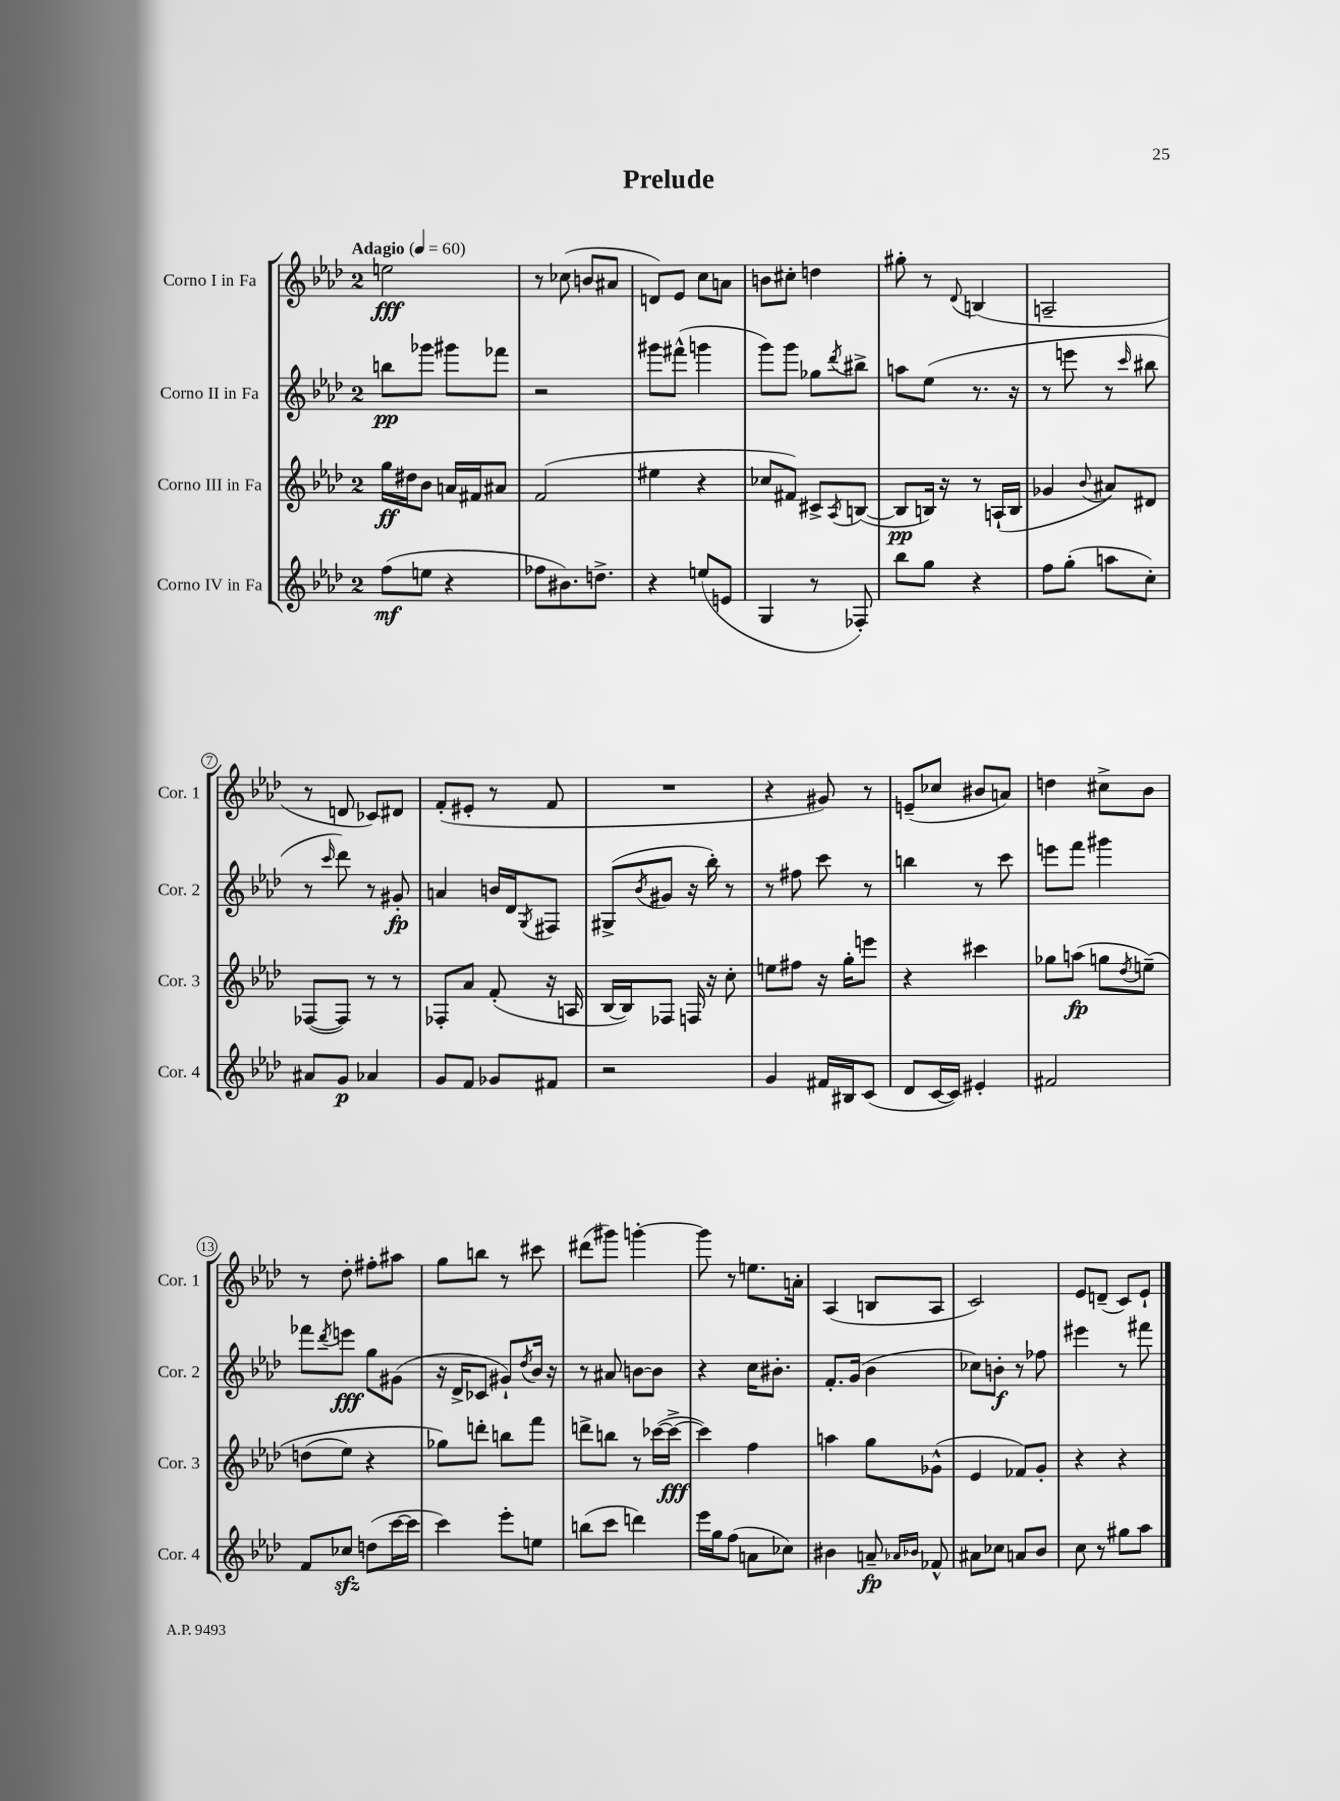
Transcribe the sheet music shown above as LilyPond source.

\header { title = "Prelude" }
<<
\new StaffGroup <<
\new Staff = "s0" \with { instrumentName = "Corno I in Fa" shortInstrumentName = "Cor. 1" } {
    \clef treble \key aes \major \once \override Staff.TimeSignature.style = #'single-digit \time 2/4 \tempo "Adagio" 4 = 60
    e''2\fff |
    r8 ces''8( b'8 ais'8 |
    d'8) ees'8 c''8 a'8 |
    b'8 cis''8-. d''4 |
    gis''8-. r8 \appoggiatura { des'8 } b4( |
    a2-- |
    r8 d'8 ces'8) dis'8 |
    f'8-.( eis'8-. r8 f'8 |
    R2 |
    r4 gis'8) r8 |
    e'8--( ces''8 bis'8 a'8) |
    d''4 cis''8-> bes'8 |
    r8 des''8-. fis''8-. ais''8 |
    g''8 b''8 r8 cis'''8 |
    dis'''8( gis'''8) g'''4~-. |
    g'''8 r8 e''8. a'16-. |
    aes4( b8 aes8 |
    c'2) |
    ees'8 d'8--( c'8) ees'8-! \bar "|." |
}
\new Staff = "s1" \with { instrumentName = "Corno II in Fa" shortInstrumentName = "Cor. 2" } {
    \clef treble \key aes \major \once \override Staff.TimeSignature.style = #'single-digit \time 2/4
    b''8\pp ges'''8 gis'''8 fes'''8 |
    r2 |
    gis'''8 fis'''8-^( g'''4 |
    g'''8) g'''8 ges''8 \acciaccatura { des'''8 } bis''8-> |
    a''8 ees''8( r8. r16 |
    r8 e'''8 r8 \grace { c'''16 } bis''8 |
    r8 \grace { c'''16 } des'''8) r8 gis'8-.\fp |
    a'4 b'16 des'16 \acciaccatura { g8 } fis8 |
    gis8->( \acciaccatura { bes'8 } gis'8 r16 bes''16-.) r8 |
    r8 fis''8 c'''8 r8 |
    b''4 r8 c'''8 |
    e'''8 f'''8 gis'''4 |
    fes'''8 \acciaccatura { des'''8 } e'''8\fff g''8 gis'8( |
    r16 des'16-> ces'8 gis'8-!) \acciaccatura { des''8 } bes'16 r16 |
    r8 ais'8 b'8~ b'8 |
    r4 c''16 bis'8.-. |
    f'8.-. g'16( bes'4 |
    ces''8) b'8-.\f r8 fes''8 |
    eis'''4 r8 fis'''8 \bar "|." |
}
\new Staff = "s2" \with { instrumentName = "Corno III in Fa" shortInstrumentName = "Cor. 3" } {
    \clef treble \key aes \major \once \override Staff.TimeSignature.style = #'single-digit \time 2/4
    g''16\ff dis''16 bes'8 a'16 fis'16 ais'8 |
    f'2( |
    eis''4 r4 |
    ces''8 fis'8) cis'8-> \acciaccatura { aes8 } b8~( |
    b8\pp b16) r16 r8 a16-!( b16 |
    ges'4 \appoggiatura { bes'8 } ais'8) dis'8 |
    fes8~( fes8) r8 r8 |
    fes8-. aes'8 f'8-.( r16 a16 |
    bes16~ bes16) fes8 f16 r16 c''8-. |
    e''8 fis''8 r16 g''16-. e'''8 |
    r4 cis'''4 |
    ges''8 a''8\fp( g''8 \acciaccatura { des''8 } e''8--)\( |
    d''8( ees''8) r4 |
    ges''8\) d'''8-. b''8 f'''8 |
    d'''8-> b''8 r8 ces'''16~( ces'''16~->\fff |
    ces'''4) f''4 |
    a''4 g''8 ges'8-^( |
    ees'4 fes'8) g'8-. |
    r4 r4 \bar "|." |
}
\new Staff = "s3" \with { instrumentName = "Corno IV in Fa" shortInstrumentName = "Cor. 4" } {
    \clef treble \key aes \major \once \override Staff.TimeSignature.style = #'single-digit \time 2/4
    f''8\mf( e''8 r4 |
    fes''8 bis'8.) d''8.-> |
    r4 e''8( e'8 |
    g4 r8 fes8-.) |
    bes''8 g''8 r4 |
    f''8 g''8-.( a''8 c''8-.) |
    ais'8 g'8\p aes'4 |
    g'8 f'8 ges'8 fis'8 |
    r2 |
    g'4 fis'16 bis16 c'8( |
    des'8 c'16~ c'16) eis'4-. |
    fis'2 |
    f'8 ces''8\sfz d''8( c'''16~ c'''16 |
    c'''4) ees'''8-. e''8 |
    b''8( c'''8 d'''4) |
    ees'''16 g''16 f''8( a'8 ces''8) |
    bis'4 a'8--\fp \grace { aes'16 bes'16 } fes'8-^ |
    ais'8 ces''8 a'8 bes'8 |
    c''8 r8 gis''8 aes''8 \bar "|." |
}
>>
>>
\layout { \context { \Score \override BarNumber.stencil = #(make-stencil-circler 0.1 0.3 ly:text-interface::print) } }
